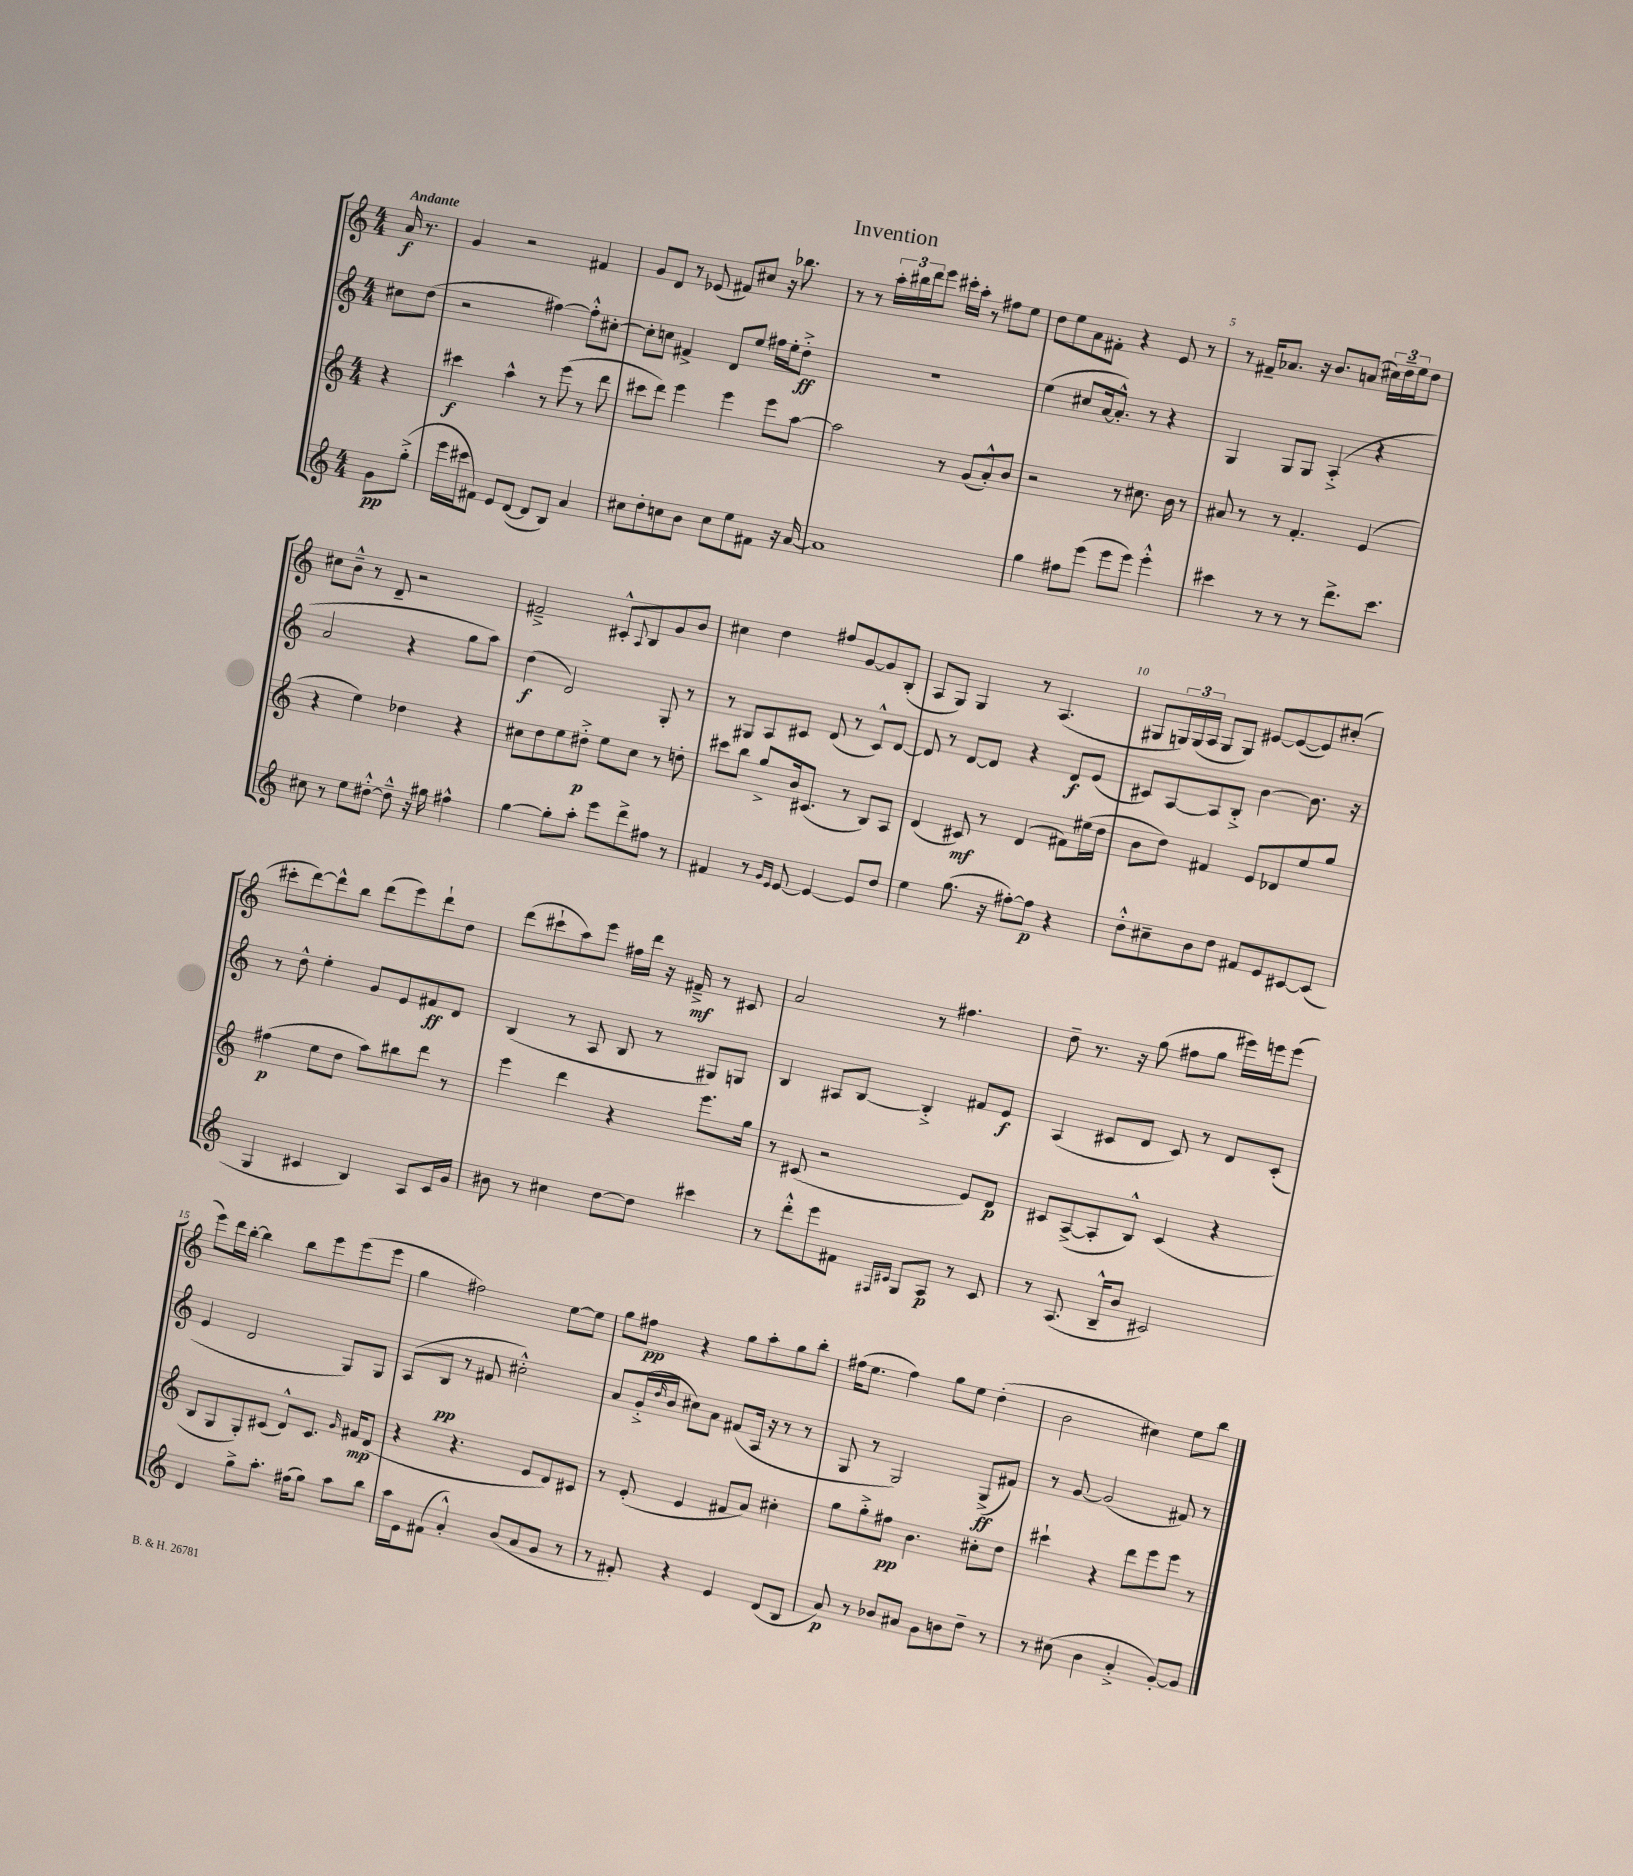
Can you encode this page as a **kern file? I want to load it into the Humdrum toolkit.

**kern	**kern	**kern	**kern
*staff4	*staff3	*staff2	*staff1
*clefG2	*clefG2	*clefG2	*clefG2
*k[]	*k[]	*k[]	*k[]
*M4/4	*M4/4	*M4/4	*M4/4
8g\L	4r	8cc#\L	16a/
.	.	.	8.r
(8gg'^\J	.	(8dd\J	.
=	=	=	=
16eee\LL	4ccc#\	2r	4g/
16ccc#\J	.	.	.
8f#\J)	.	.	.
8e/L	4aa^^\	.	2r
([8d/J	.	.	.
8d/]L	8r	[4ff#\)	.
8B/J)	(8eee\	.	.
4a/	8r	8ff#'^^\]L	4f#/
.	8ddd\	[8cc#'\J	.
=	=	=	=
8cc#\L	8ccc#\L	8cc#'\]L	8g/L
8dd'\	8ddd\J)	8cc\J	8d/J
8cc\	4eee\	4f#^/	8r
8b\J	.	.	(8e-/
8cc\L	4eee\	8d/L	8f#/L)
8ee\	.	8ee/J	8cc#/J
8f#\J	8eee\L	16ff#\LL	16r
.	.	16ee'\J	8.bb-\
16r	[8aa\J	8dd'^\J	.
[16a/	.	.	.
=	=	=	=
1a]	2aa\]	1r	8r
.	.	.	8r
.	.	.	24aa'\LL
.	.	.	24bb#\
.	.	.	24ddd\J
.	.	.	8eee\J
.	8r	.	16ccc#'\LL
.	.	.	16aa'\JJ
.	(8g/L	.	8r
.	8a'^^/)	.	8ff#\L
.	8b/J	.	8ee\J
=	=	=	=
4gg\	2r	(4ee\	8dd\L
.	.	.	8ee\
8ff#\L	.	8cc#/L	8a\
(8eee\J	.	[16a/k	8f#'\J
.	.	8.a'^^/]J)	.
8eee\L	8r	.	4r
8eee\J)	8.cc#\	8r	.
4eee'^^\	.	4r	8e/
.	16b\	.	.
.	8r	.	8r
=	=	=	=
4ccc#\	8a#/	4G/	8r
.	8r	.	16f#~/LK
.	.	.	8.a-/J
8r	8r	8G/L	.
8r	4.f'/	8G/J	16r
.	.	.	8.b/L
8r	.	(4A'^/	.
8.ddd^\L	.	.	(8a/J
.	(4e/	4r	24cc#\LL)
.	.	.	24dd~\
8.ccc#\J	.	.	.
.	.	.	24ee\J
.	.	.	8dd\J
=	=	=	=
8cc#\	4r	2a/	8cc#\L
8r	.	.	8b~^^\J
8ee\L	4ee\)	.	8r
[8dd#'^^\J	.	.	8d~/
8dd#~^^\]	4dd-\	4r	2r
16r	.	.	.
16gg#\	.	.	.
4ff#^^\	4r	8gg\L	.
.	.	8aa\J)	.
=	=	=	=
[4gg\	8cc#\L	(4dd\	2f#~^/
.	8dd\	.	.
8gg'\]L	8ee\	2d/)	.
8aa'\J	8dd#'^\J	.	.
8eee\L	8ee\L	.	8c#'^^/L
.	.	.	8qqA/
8ddd^\	8cc#\J	.	8B/
8ff#\J	8r	8G'/	8g/
8r	8dd'\	8r	8b/J
=	=	=	=
4f#/	8ccc#\L	8r	4cc#\
.	8bb\J	8G#/L	.
8r	8gg^/L	8A/	4dd\
16qqg/LL	.	.	.
16qqe/JJ	.	.	.
[8e/	16b/k	8c#/J	.
.	(8.c#/J	.	.
4e/_	.	(8d/	8ff#/L
.	8r	8r	[8g/
8e/]L	8B/L)	8c#^^/L)	8g/]
8dd/J	8A/J	[8d/J	(8B'/J
=	=	=	=
4ee\	(4d/	8d/]	8A/L
.	.	8r	8G/J)
(8.gg\	8c#/)	[8d/L	4G/
.	8r	8d/]J	.
16r	.	.	.
[8ff#'\L)	(4d/	4r	8r
8ff#\]J	.	.	(4.A/
4r	8f#\L)	8d/L	.
.	(16ee#\L	(8e/J	.
.	16dd\JJ	.	.
=	=	=	=
8dd'^^\L	8b\L	8c#/L)	8G#/L
8cc#~\	8dd\J)	[8A/	24G/L)
.	.	.	(24G/
.	.	.	24A/JJ
8b\	4f#/	8A/]	8G/L
8dd\J	.	8B'^/J	8G/J)
8f#/L	8e/L	[4b\	[8e#/L
8e/	8d-/	.	(8e#/_
[8c#/	8ee/	8.b\]	8e#/])
(8c#/]J	8gg/J	.	(8cc#'/J
.	.	16r	.
=	=	=	=
4G/	(4ff#\	8r	8ccc#'\L
.	.	8dd^^\	[8ddd\)
4c#/	8ee\L	4ee'\	8ddd^^\]
.	8dd\J	.	8bb\J
4B/)	8aa\L)	8g/L	(8ddd\L
.	8bb#\	8e/	8eee\)
8A/L	8ddd\J	8f#/	8ddd`\
16c#/L	8r	8d/J	8dd\J
16g/JJ	.	.	.
=	=	=	=
8b#\	4eee\	(4B/	(8ddd\L
8r	.	.	8ccc#`\
4cc#\	4ddd\	8r	8aa\)
.	.	8A/	8eee\J
[8dd\L	4r	8B/	16ff#\LL
.	.	.	16ddd\JJ
8dd\]J	.	8r	16r
.	.	.	16f#~^/
4ccc#\	8.eee\L	8G#/L)	8r
.	.	8G/J	8c#/
.	16gg\Jk	.	.
=	=	=	=
8r	8r	4B/	2a/
8ddd'^^\L	(8c#/	.	.
8eee\	2r	8A#/L	.
8f#\J	.	[8B/J	.
16qqF#/LL	.	.	.
16qqc#/JJ	.	.	.
8G/L	.	4B'^/]	8r
8A/J	.	.	4.ff#\
8r	8e/L)	8f#/L	.
8c#/	8d/J	8e/J	.
=	=	=	=
8r	8c#/L	(4A/	8dd~\
(8.A/	([8A^/	.	8.r
.	8A'/]	8c#/L	.
16B~^^/LK	.	.	16r
8b/J	8B^^/J)	8d/J	(8gg\
2c#/)	(4c#/	8c#/)	8ff#\L
.	.	8r	8gg\J
.	4r	8d/L	16eee#\LL)
.	.	.	16eee\J
.	.	(8c#'/J	(8eee\J
=	=	=	=
4d/	8B/L	4e/	8eee\L)
.	8G/	.	16ddd\L
.	.	.	[16bb'\JJ
8gg^\L	8G'/)	2d/	4bb\]
8.aa'\J	(8c#/J	.	.
.	8d^^/L)	.	8bb\L
(16ff#\LK	.	.	.
8gg\J)	8.c#/J	.	8eee\
8aa\L	.	8G/L)	(8eee\
.	16qqg/	.	.
.	16f#/LK	.	.
8bb\J	(8d/J	8G/J	8eee\J
=	=	=	=
16aa\LL	4r	(8A/L	4gg\
16e\J	.	.	.
(8f#\J	.	8B/J	.
4a'^^/)	4.r	8r	2ff#\)
.	.	8f#/	.
(8b/L	.	2cc#'^^\)	.
8a/	8e/L	.	.
8g/J	8d/)	.	[8ee\L
8r	8c#/J	.	8ee\]J
=	=	=	=
8r	8r	8a/L	8gg\L
8f#'/)	(8e'/	(16g'^/L	8ff#\J
.	.	16qqdd/	.
.	.	16b/JJ	.
4r	4e/	8cc#\L)	4r
.	.	8a\J	.
4e/	8f#/L	(8f#/L	8gg\L
.	8a/J)	16A/Jk	8aa'\
.	.	16r	.
(8d/L	4cc#'\	8r	8gg\
8B/J	.	8r	8bb'\J
=	=	=	=
8a/)	8gg\L	8G/	(16ff#\LK
.	.	.	8.ee\J
8r	8gg'^\	8r	.
8b-/L	8ff#\J	2G/)	4ff#\)
8a#/J	4.b\	.	.
8g\L	.	.	8gg\L
8b\	.	.	8ee\J
8dd~\J	8cc#'\L	(8G^/L	(4dd'\
8r	8dd\J	8f#/J)	.
=	=	=	=
8r	4ccc#`\	8r	2b\
(8cc#\	.	[8g/	.
4b\	4r	(2g/]	.
4a'^/	8ddd\L	.	4cc#\)
.	8eee\	.	.
[8g'/L)	8eee\J	8f#/)	8ee\L
8g/]J	8r	8r	8bb\J
==	==	==	==
*-	*-	*-	*-
